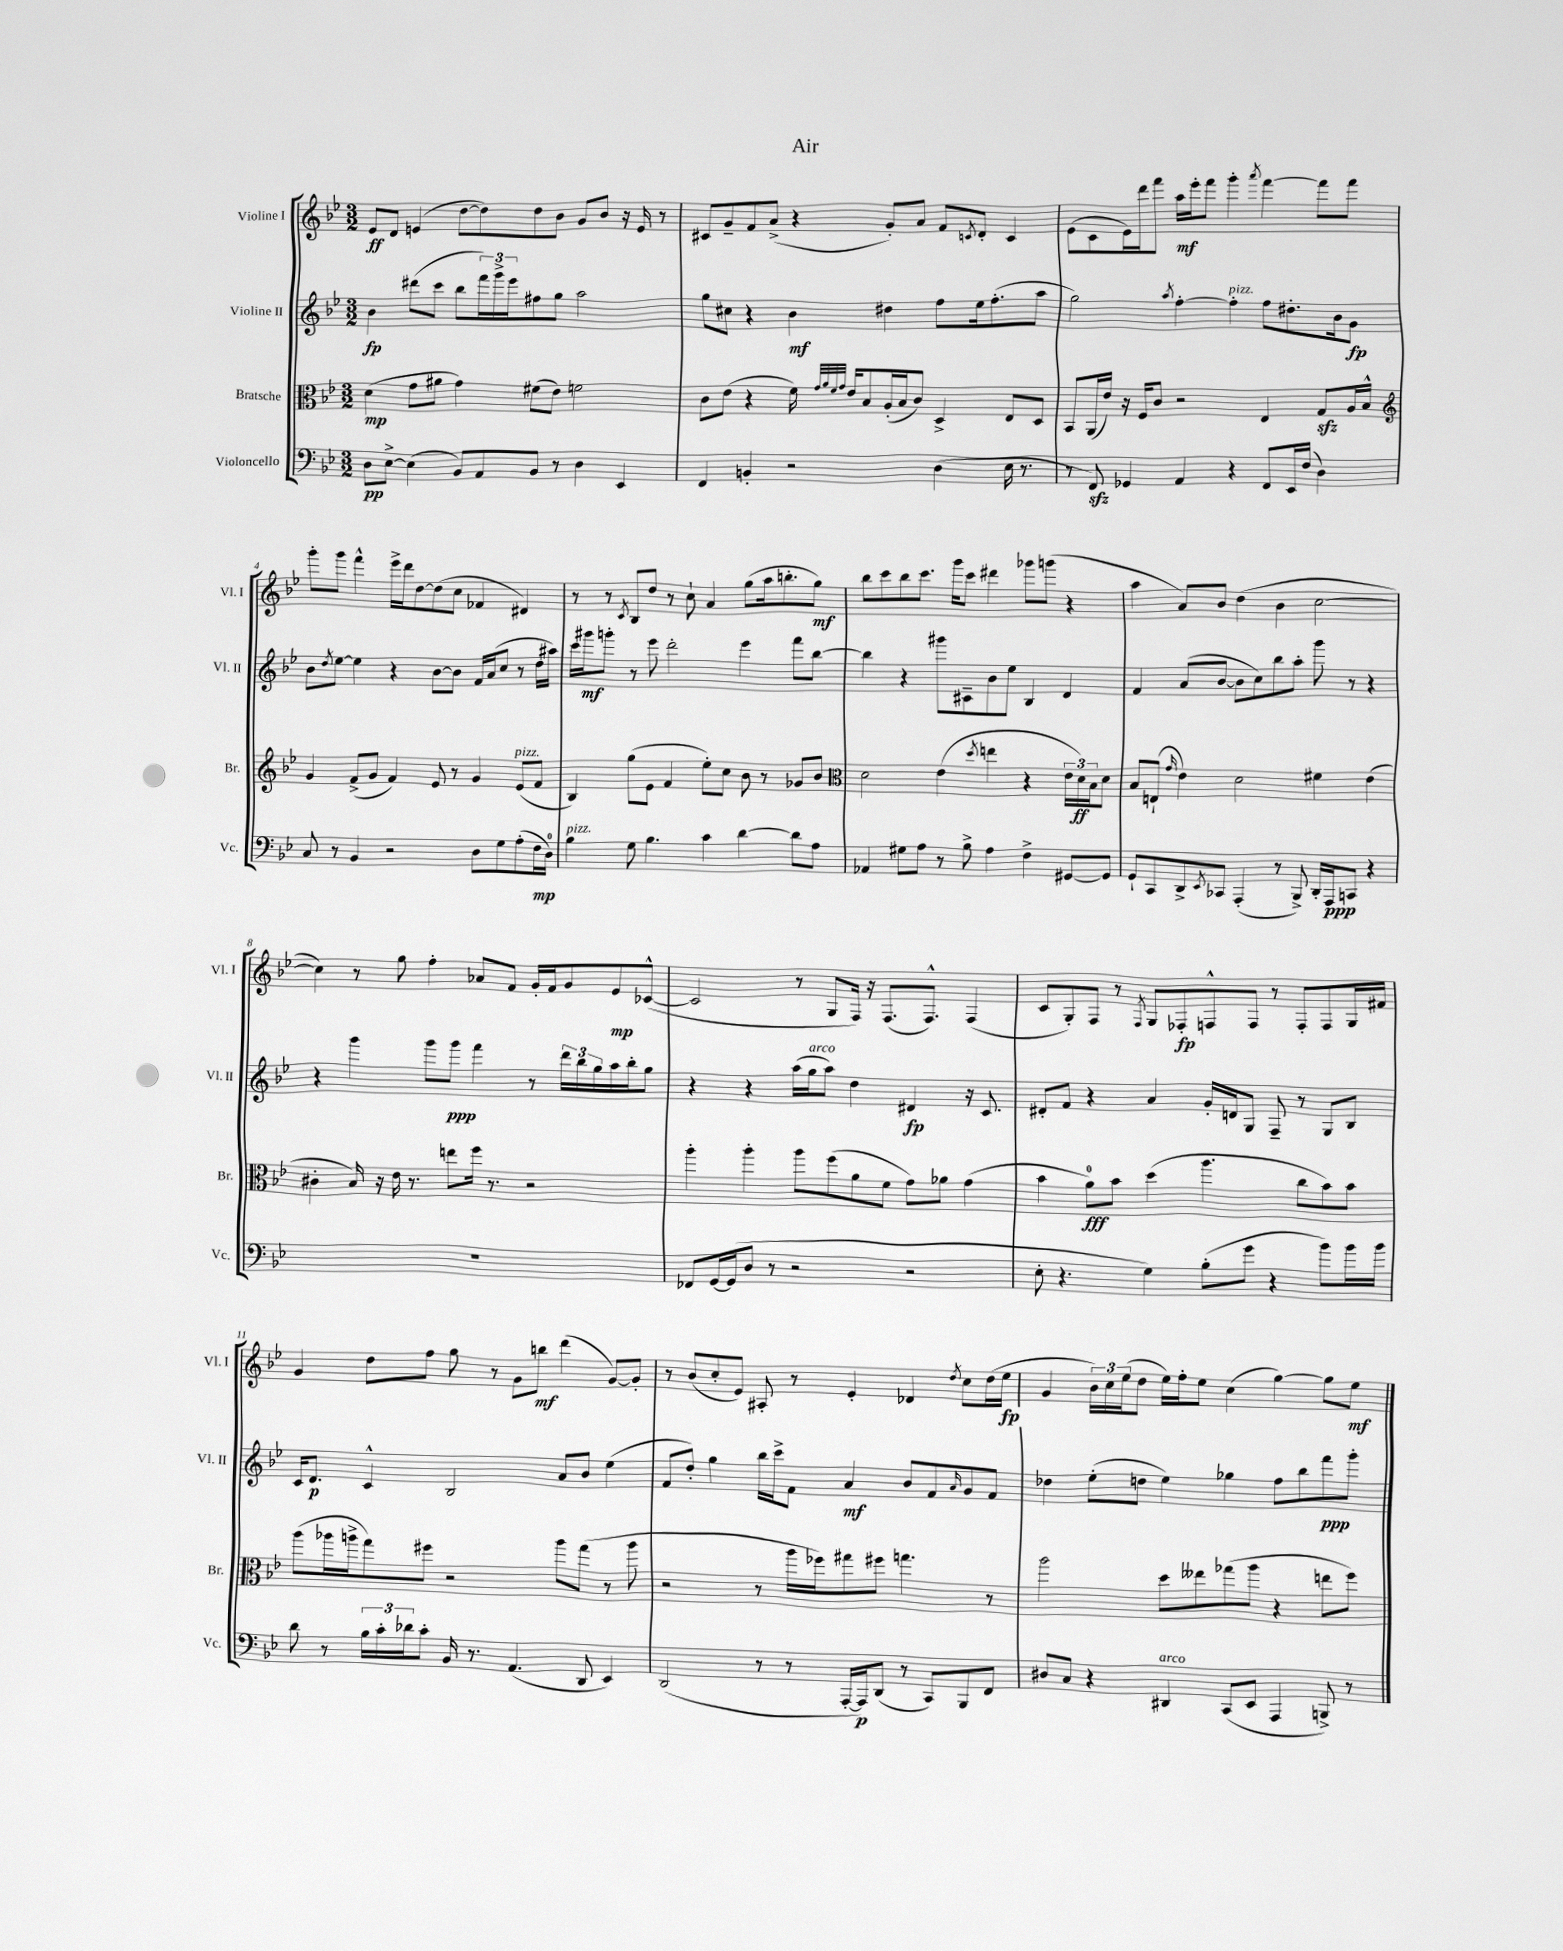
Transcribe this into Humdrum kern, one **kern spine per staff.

**kern	**dynam	**kern	**dynam	**kern	**dynam	**kern	**dynam
*part4	*part4	*part3	*part3	*part2	*part2	*part1	*part1
*staff4	*staff4	*staff3	*staff3	*staff2	*staff2	*staff1	*staff1
*I"Violoncello	*	*I"Bratsche	*	*I"Violine II	*	*I"Violine I	*
*I'Vc.	*	*I'Br.	*	*I'Vl. II	*	*I'Vl. I	*
*clefF4	*	*clefC3	*	*clefG2	*	*clefG2	*
*k[b-e-]	*	*k[b-e-]	*	*k[b-e-]	*	*k[b-e-]	*
*M3/2	*	*M3/2	*	*M3/2	*	*M3/2	*
=1	=1	=1	=1	=1	=1	=1	=1
8D\L	pp	(4d\	mp	4b-\	fp	8e-/L	ff
[8E-^\J	.	.	.	.	.	8d/J	.
(4E-\]	.	8g\L	.	(8ddd#X\L	.	(4en/	.
.	.	8a#X\J	.	8ccc\J	.	.	.
8BB-/L)	.	4g\)	.	8bb-\L	.	[8dd\L	.
8AA/	.	.	.	24fff\L)	.	8dd\])	.
.	.	.	.	24ggg^\	.	.	.
.	.	.	.	24eee-\J	.	.	.
8BB-/J	.	(8f#X\L	.	8ff#X\	.	8dd\	.
8r	.	8e-\J)	.	8gg\J	.	8b-\J	.
4D\	.	2fn\	.	2aa\	.	8g/L	.
.	.	.	.	.	.	8b-/J	.
4EE-/	.	.	.	.	.	16r	.
.	.	.	.	.	.	16e/	.
.	.	.	.	.	.	8r	.
=2	=2	=2	=2	=2	=2	=2	=2
4FF/	.	8c\L	.	8gg\L	.	8c#X/L	.
.	.	(8e-\J	.	8cc#X\J	.	8g~/	.
4BBn'/	.	4r	.	4r	.	8f/	.
.	.	.	.	.	.	(8a^/J	.
2r	.	16f\)	.	4b-\	mf	4r	.
.	.	32qqg/LLL	.	.	.	.	.
.	.	32qqa/	.	.	.	.	.
.	.	32qqf/	.	.	.	.	.
.	.	32qqg/JJJ	.	.	.	.	.
.	.	16e-/KL	.	.	.	.	.
.	.	8B-/	.	.	.	.	.
.	.	(16A'/L	.	4dd#X\	.	8g'/L)	.
.	.	16B-/J	.	.	.	.	.
.	.	8c/J)	.	.	.	8a/J	.
(4D\	.	4D^/	.	8ff\L	.	8f/L	.
.	.	.	.	.	.	8qcn/	.
.	.	.	.	16ee-\k	.	8d'/J	.
.	.	.	.	(8.ff'\	.	.	.
16E-\	.	8E-/L	.	.	.	4c/	.
8.r	.	.	.	.	.	.	.
.	.	8D/J	.	8aa\J	.	.	.
=3	=3	=3	=3	=3	=3	=3	=3
8r	.	8BB-/L	.	2gg\)	.	(8e-\L	.
8FFzz/)	.	(16AA/L	.	.	.	8c\	.
.	.	16e-/JJ)	.	.	.	.	.
4GG-X/	.	16r	.	.	.	16e-\L)	.
.	.	16F/KL	.	.	.	16ddd\J	.
.	.	8c/J	.	.	.	8fff\J	.
.	.	.	.	8qaa/	.	.	.
4AA/	.	2r	.	[4ff'\	.	16aa\LL	mf
.	.	.	.	.	.	16eee-'\J	.
.	.	.	.	.	.	8fff\J	.
!	!	!	!	!LO:TX:a:i:t=pizz.	!	!	!
4r	.	.	.	4ff'\]	.	4ggg'\	.
.	.	.	.	.	.	8qaaa/	.
8FF/L	.	4E-/	.	8ff\L	.	[4fff\	.
16EE-/L	.	.	.	8.dd#X'\	.	.	.
(16F/JJ	.	.	.	.	.	.	.
4D\)	.	8Gzz/L	.	.	.	8fff\L]	.
.	.	.	.	16b-\k	.	.	.
.	.	16A/L	.	8g\J	fp	8fff\J	.
.	.	16B-^^/JJ	.	.	.	.	.
!!LO:LB:g=z
=4	=4	=4	=4	=4	=4	=4	=4
*	*	*clefG2	*	*	*	*	*
8C/	.	4g/	.	8b-\L	.	8ggg'\L	.
.	.	.	.	8qdd/	.	.	.
8r	.	.	.	[8ee-\J	.	8ggg\J	.
4BB-/	.	(8f^/L	.	4ee-\]	.	4fff^^\	.
.	.	8g/J	.	.	.	.	.
2r	.	4f/)	.	4r	.	16eee-^\LL	.
.	.	.	.	.	.	16ddd\J	.
.	.	.	.	.	.	[8dd\	.
.	.	8e-/	.	[8b-\L	.	(8dd\]	.
.	.	8r	.	8b-\J]	.	8cc\J	.
8D\L	.	4g/	.	16f/LL	.	4f-X/	.
.	.	.	.	(16a/J	.	.	.
8G\	.	.	.	8cc/J	.	.	.
!	!	!LO:TX:a:i:t=pizz.	!	!	!	!	!
(8A'\	.	(8e-/L	.	8r	.	4d#X/)	.
16F\L	mp	8f/J	.	16dd\LL	.	.	.
16D\JJ)	.	.	.	16aa#X\JJ)	.	.	.
=5	=5	=5	=5	=5	=5	=5	=5
!LO:TX:a:i:t=pizz.	!	!	!	!	!	!	!
4B-\	.	4B-/)	.	16ccc\LL	.	8r	.
.	.	.	.	16ggg#X\J	mf	.	.
.	.	.	.	8gggn'\J	.	8r	.
.	.	.	.	.	.	8qc/	.
8G\	.	(8gg\L	.	8r	.	8B-/L	.
4.B-\	.	8e-\J	.	8eee-\	.	8dd/J	.
.	.	4f/	.	2ddd'\	.	8r	.
.	.	.	.	.	.	8cc`\	.
4c\	.	8ee-'\L)	.	.	.	4a/	.
.	.	8cc\J	.	.	.	.	.
[4d\	.	8b-\	.	4eee-\	.	(8gg\L	.
.	.	8r	.	.	.	16aa\k	.
.	.	.	.	.	.	8.bbn'\	.
8d\L]	.	8g-X/L	.	8fff\L	.	.	.
8A\J	.	8b-/J	.	[8bb-\J	.	8gg\J)	mf
=6	=6	=6	=6	=6	=6	=6	=6
*	*	*clefC3	*	*	*	*	*
4AA-X/	.	2d\	.	4bb-\]	.	8bb-\L	.
.	.	.	.	.	.	8ccc\	.
8G#X\L	.	.	.	4r	.	8bb-\	.
8A\J	.	.	.	.	.	8.ccc\J	.
8r	.	(4e-\	.	8ggg#X\L	.	.	.
.	.	.	.	.	.	16ggg\KL	.
8B-^\	.	.	.	8c#X~\	.	8ccc\J	.
.	.	8qdd/	.	.	.	.	.
4A\	.	4een\	.	8b-\	.	4ddd#X\	.
.	.	.	.	8ee-\J	.	.	.
4F^\	.	4r	.	4B-/	.	8ggg-X\L	.
.	.	.	.	.	.	(8gggn\J	.
[8GG#X/L	.	24e-\LL	.	4d/	.	4r	.
.	.	24d\)	ff	.	.	.	.
.	.	24B-\J	.	.	.	.	.
8GG#/J]	.	8d\J	.	.	.	.	.
=7	=7	=7	=7	=7	=7	=7	=7
8GG`/L	.	8B-/L	.	4f/	.	4aa\	.
8CC/	.	(8En`/J	.	.	.	.	.
.	.	16qqg/	.	.	.	.	.
8DD^/	.	4e-\)	.	(8a/L	.	8a/L)	.
8qEE-/	.	.	.	.	.	.	.
8CC-X/J	.	.	.	[8b-/J	.	8b-/J	.
(4AAA'/	.	2d\	.	8b-\L]	.	(4dd\	.
.	.	.	.	8cc\)	.	.	.
8r	.	.	.	8bb-\	.	4b-\	.
8BBB-^/)	.	.	.	8aa'\J	.	.	.
16DD'/LL	.	4f#X\	.	8ggg\	.	[2cc\	.
16AAA/J	ppp	.	.	.	.	.	.
8CCn/J	.	.	.	8r	.	.	.
4r	.	(4e-\	.	4r	.	.	.
!!LO:LB:g=z
=8	=8	=8	=8	=8	=8	=8	=8
1.r	.	4c#X'\	.	4r	.	4cc\])	.
.	.	16B-/)	.	4ggg\	.	8r	.
.	.	16r	.	.	.	.	.
.	.	16e-\	.	.	.	8gg\	.
.	.	8.r	.	.	.	.	.
.	.	.	.	8ggg\L	.	4ff'\	.
.	.	8een\L	.	8ggg\J	ppp	.	.
.	.	16ff\Jk	.	4fff\	.	8a-X/L	.
.	.	8.r	.	.	.	.	.
.	.	.	.	.	.	8f/J	.
.	.	2r	.	8r	.	16g'/LL	.
.	.	.	.	.	.	16f/J	.
.	.	.	.	24ddd\LL	.	8g/	.
.	.	.	.	24bb-\	.	.	.
.	.	.	.	24gg\	.	.	.
.	.	.	.	16aa\	.	8e-/	mp
.	.	.	.	16bb-'\J	.	.	.
.	.	.	.	8gg\J	.	([8c-X^^/J	.
=9	=9	=9	=9	=9	=9	=9	=9
8FF-X/L	.	4aa'\	.	4r	.	2c-/]	.
[16GG/L	.	.	.	.	.	.	.
(16GG/J]	.	.	.	.	.	.	.
8D/J	.	4aa'\	.	4r	.	.	.
8r	.	.	.	.	.	.	.
2r	.	8aa\L	.	(16aa\LL	.	8r	.
!	!	!	!	!LO:TX:a:i:t=arco	!	!	!
.	.	.	.	16gg\J	.	.	.
.	.	(8ff\	.	8aa\J)	.	8G/L	.
.	.	8a\	.	4dd\	.	16F/Jk)	.
.	.	.	.	.	.	16r	.
.	.	8f\J	.	.	.	(8.F/L	.
2r	.	8g\L)	.	4d#X/	fp	.	.
.	.	.	.	.	.	8.F^^/J)	.
.	.	8a-X\J	.	.	.	.	.
.	.	(4g\	.	16r	.	(4F/	.
.	.	.	.	8.c/	.	.	.
=10	=10	=10	=10	=10	=10	=10	=10
8E-'\	.	4b-\	.	8d#X'/L	.	8c/L	.
4.r	.	.	.	8f/J	.	8G'/)	.
.	.	8a\L)	fff	4r	.	8F/J	.
.	.	8b-\J	.	.	.	8r	.
.	.	.	.	.	.	8qF/	.
4G\)	.	(4dd\	.	4a/	.	8G/L	.
.	.	.	.	.	.	8F-X'/	fp
(8B-'\L	.	4.aa\	.	16g'/LL	.	8Fn^^/	.
.	.	.	.	16dn/J	.	.	.
8g\J	.	.	.	8G/J	.	8F/J	.
4r	.	.	.	8F~/	.	8r	.
.	.	8cc\L	.	8r	.	8F'/L	.
8b-\L)	.	8b-\)	.	8G/L	.	8F/	.
16b-\L	.	8b-\J	.	8B-/J	.	16G/L	.
16b-\JJ	.	.	.	.	.	16f#X/JJ	.
!!LO:LB:g=z
=11	=11	=11	=11	=11	=11	=11	=11
8d\	.	(8aa\L	.	16c/KL	.	4g/	.
.	.	.	.	8.d/J	p	.	.
8r	.	16aa-X\L	.	.	.	.	.
.	.	16aan^\J	.	.	.	.	.
24B-\LL	.	8gg\)	.	4c^^/	.	8dd\L	.
24c'\	.	.	.	.	.	.	.
24d-X\J	.	.	.	.	.	.	.
8c'\J	.	8ff#X\J	.	.	.	8ff\J	.
16BB-/	.	2r	.	2B-/	.	8gg\	.
8.r	.	.	.	.	.	.	.
.	.	.	.	.	.	8r	.
(4.AA/	.	.	.	.	.	8g\L	.
.	.	.	.	.	.	8bbn\J	mf
.	.	8aa\L	.	8a/L	.	(4ddd\	.
8DD/	.	(8gg\J	.	8b-/J	.	.	.
4EE-/)	.	8r	.	(4ee-\	.	[8g/L)	.
.	.	8aa\	.	.	.	8g'/J]	.
=12	=12	=12	=12	=12	=12	=12	=12
(2DD/	.	2r	.	8f/L	.	8r	.
.	.	.	.	8dd'/J)	.	(8b-/L	.
.	.	.	.	4gg\	.	8cc'/	.
.	.	.	.	.	.	8e-/J)	.
8r	.	8r	.	16bb-\LL	.	8A#X'/	.
.	.	.	.	16ccc^\J	.	.	.
8r	.	16aa\LL	.	8f\J	.	8r	.
.	.	16ff-X\J)	.	.	.	.	.
[16AAA'/LL	.	8gg#X\	.	4a/	mf	4e-'/	.
16AAA/J])	p	.	.	.	.	.	.
(8DD/J	.	8ff#X\J	.	.	.	.	.
8r	.	4.ggn\	.	8b-/L	.	4d-X/	.
8CC/L)	.	.	.	8f/	.	.	.
.	.	.	.	16qqa/	.	8qdd/	.
8BBB-/	.	.	.	8g/	.	8cc\L	.
8FF/J	.	8r	.	8f/J	.	(16dd\L	.
.	.	.	.	.	.	16ee-\JJ	fp
=13	=13	=13	=13	=13	=13	=13	=13
8D#X/L	.	2aa\	.	4dd-X\	.	4g/	.
8C/J	.	.	.	.	.	.	.
4r	.	.	.	(8ee-'\L	.	24b-\LL)	.
.	.	.	.	.	.	24cc\	.
.	.	.	.	.	.	(24ee-\J	.
.	.	.	.	8ddn\J	.	8dd\J	.
!LO:TX:a:i:t=arco	!	!	!	!	!	!	!
4DD#X/	.	8dd\L	.	4ee-\)	.	16ee-\LL)	.
.	.	.	.	.	.	16ff'\J	.
.	.	8ee--X\	.	.	.	8ee-\J	.
(8CC/L	.	(8gg-X\	.	4gg-X\	.	(4cc\	.
8EE-/J	.	8aa\J	.	.	.	.	.
4AAA/	.	4r	.	8ff\L	.	[4gg\)	.
.	.	.	.	8bb-\	.	.	.
8BBBn^/)	.	8een\L	.	8fff\	ppp	8gg\L]	.
8r	.	8ff\J)	.	8ggg'\J	.	8ee-\J	mf
==	==	==	==	==	==	==	==
*-	*-	*-	*-	*-	*-	*-	*-
